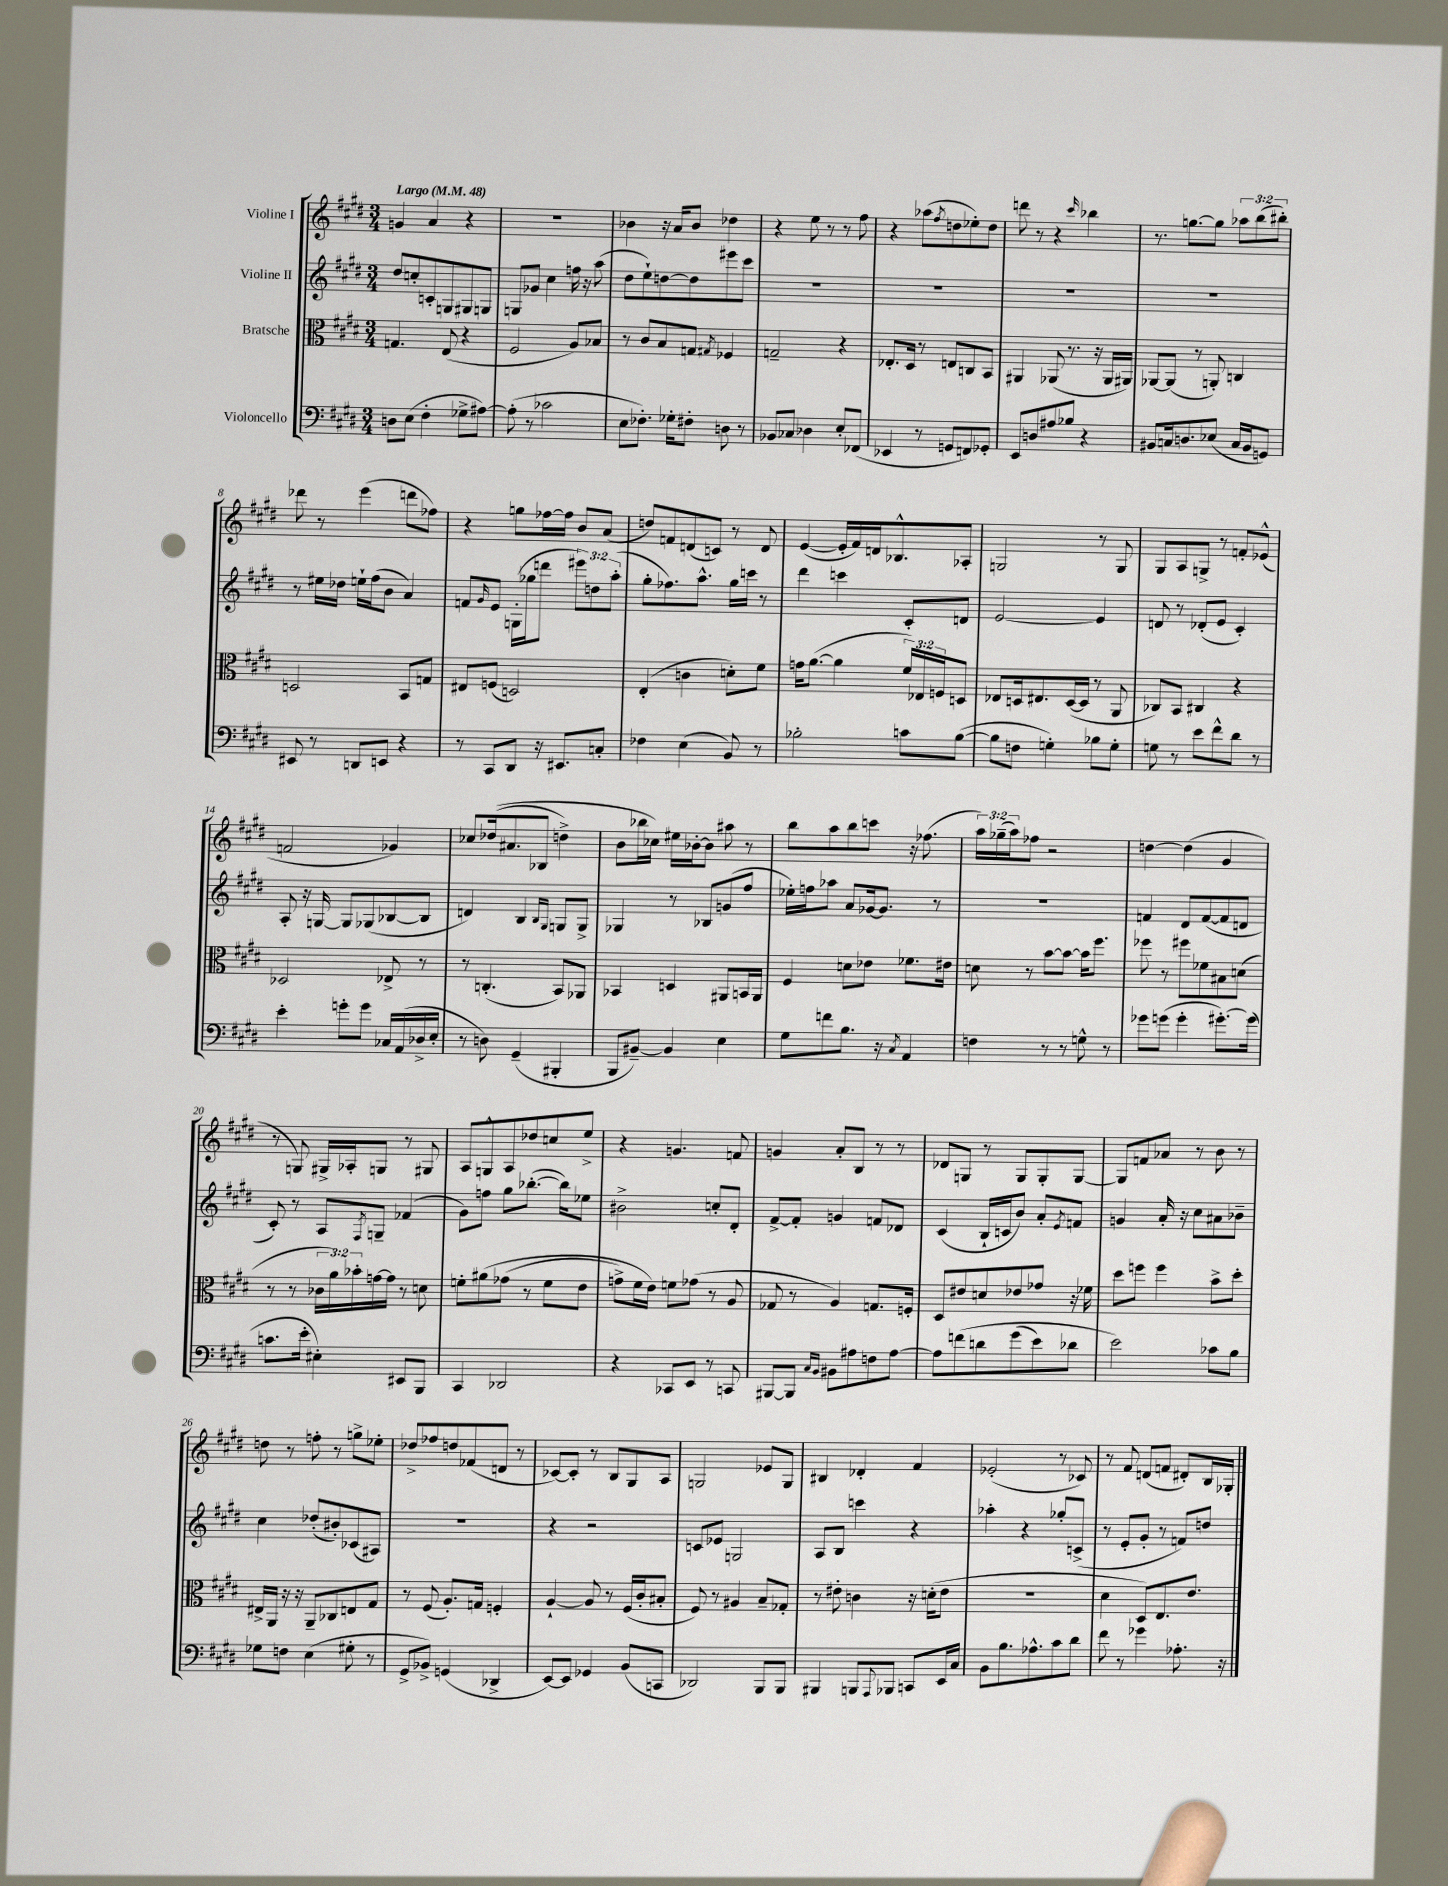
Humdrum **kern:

**kern	**kern	**kern	**kern
*staff4	*staff3	*staff2	*staff1
*clefF4	*clefC3	*clefG2	*clefG2
*k[f#c#g#d#]	*k[f#c#g#d#]	*k[f#c#g#d#]	*k[f#c#g#d#]
*M3/4	*M3/4	*M3/4	*M3/4
*MM48	*MM48	*MM48	*MM48
8D	4.G	8dd#	4g
(8E	.	8cc'	.
4F#'	.	8c'	4a
.	(8E	8G	.
8G-^	4r	8G#	4r
[8A#)	.	8G	.
=	=	=	=
(8A#']	2F#	8G	2.r
8r	.	8g-	.
2c-	.	4cc#	.
.	8A)	16ff	.
.	.	16r	.
.	8B-	(8aa	.
=	=	=	=
8E	8r	8dd#	4b-
8.F-')	8c#	8ee`)	.
.	8B	[8dd	16r
16G-'	.	.	16a
8F#'	8G	8dd]	8b-
.	8qG#	.	.
8D	4F-	8eee#	4dd-
8r	.	8ccc#	.
=	=	=	=
8BB-	2G~	2.r	4r
8C-	.	.	.
4D-	.	.	8ee
.	.	.	8r
8E'	4r	.	8r
(8FF-	.	.	8ff#
=	=	=	=
4EE-	8.E-'	2.r	4r
.	16D#	.	.
8r	8r	.	(8aa-
.	.	.	8qff#
8GG	8E	.	8dd
8FF)	8C	.	8ee-')
8GG-'	8BB	.	8dd
=	=	=	=
8EE	4AA#	2.r	8ddd
8D	.	.	8r
8A#	(8AA-	.	4r
8B-	8.r	.	.
.	.	.	16qqccc#
4r	.	.	4bb-
.	16r	.	.
.	16AA-	.	.
.	16AA#)	.	.
=	=	=	=
8BB#	[8AA-	2.r	8.r
16C	(8AA-]	.	.
8.D	.	.	[8.gg
.	8r	.	.
(8E-	8AA')	.	8gg]
16C	4C	.	12aa-
16BB#	.	.	.
.	.	.	(12bb
8GG)	.	.	.
.	.	.	12bb#')
=	=	=	=
8EE#	2D	8r	8ddd-
8r	.	16ee#	8r
.	.	16dd-	.
8DD	.	16ee`	(4eee
.	.	(16ff#	.
8EE	.	8b	.
4r	8BB	4a)	8ddd
.	8G	.	8ff-)
=	=	=	=
8r	8E#	8f	4r
.	.	16qqg#	.
8CC#	(8F	8e	.
8DD#	2D)	(16G'	8gg
.	.	16gg-	.
16r	.	8ddd	[16ff-
8.EE#	.	.	16ff-]
.	.	12eee#)	8b
.	.	12dd	.
8C'	.	.	(8a
.	.	(12aa'	.
=	=	=	=
4F-	(4E'	8gg#'	8dd)
.	.	8.ff-)	8f
(4E	4c	.	(8d
.	.	8.aa^^	.
.	.	.	8c)
8BB)	8d')	16gg#	8r
.	.	16ccc	.
8r	8f#	8r	8d
=	=	=	=
2B-'	16g	4ddd#	([4e
.	([8.a	.	.
.	4a]	4ccc	16e']
.	.	.	16f#)
.	.	.	16d
.	.	.	8.B-^^
8c	24f#)	8c#'	.
.	24E-	.	.
.	24F	.	.
([8B-	8D	8d	8A-'
=	=	=	=
8B-]	8E-	[2e	2G
8F	16D	.	.
.	8.E#	.	.
4G')	.	.	.
.	([16D	.	.
.	16D]	.	.
8B-	8r	4e]	8r
8G'	8AA	.	8G
=	=	=	=
8G	8C-)	8d	8G#
8r	8BB	8r	8A
8e	4C#	(8d-'	8G^
8f#^^	.	8e	8r
8d#	4r	4c#')	8f'
8r	.	.	(8e-^^
=	=	=	=
4e'	2D-	8A'	2f
.	.	16r	.
.	.	[16G	.
8g'	.	8G]	.
8g	.	(8G-	.
16C-	8E-^	[8B-	4g-)
(16AA	.	.	.
16D-^	8r	8B-]	.
16E'	.	.	.
=	=	=	=
8r	8r	4d)	8cc-
8D)	(4.C'	.	&((16dd-
.	.	.	8.a#
(4GG#~	.	4B	.
.	.	.	8B-
.	.	16qqB	.
.	.	16qqG#	.
4BBB#'	8BB)	8G	4dd^)
.	8AA-	8G^	.
=	=	=	=
8BBB	4BB-	4G-	8b
[8BB#~)	.	.	16bb-
.	.	.	16cc-&)
4BB#]	4D	8r	16ee#
.	.	.	[16b-'
.	.	8B-	8b-]
4E	8AA#	(8g	8aa#
.	16BB	8ff#	8r
.	16AA#	.	.
=	=	=	=
8G#	4F#	16ee-')	8bb
.	.	16ff	.
8f	.	8aa-	8aa
8.B	8d	8a	8bb
.	8e-	[16g-	8ccc
16r	.	8.g-]	.
8qC#	.	.	.
4AA	8.f-	.	16r
.	.	.	(8.ff-
.	.	8r	.
.	16e#	.	.
=	=	=	=
4F	8d	2.r	24aa)
.	.	.	(24gg-~
.	.	.	24aa)
.	8r	.	8ff-
8r	[8b	.	2r
8r	8b_	.	.
8G^^	16b]	.	.
.	8.ff#	.	.
8r	.	.	.
=	=	=	=
8g-	8ff-	4f	[4dd
(8g	8r	.	.
4g'	8ff#	8d#	(4dd]
.	8f-	([8f	.
[8.g#')	8B#	8f]	4g#
.	(8d	8d	.
(16g#]	.	.	.
=	=	=	=
8.c	8r	8c#')	8r
.	8r	8r	8G)
16e'	.	.	.
4E#')	24c-	8A	16G#^
.	24a)	.	.
.	.	.	16A-'
.	24b-'	.	.
.	.	8qF#	.
.	[16g	8G~	8G
.	16g]	.	.
8EE#	8r	(4f-	8r
8BBB	8d	.	8G#
=	=	=	=
4CC#	8f'	8g#)	8A
.	&(8a#	8ff	8G^^
2DD-	(8g-	8gg#	8A
.	8r	([8.bb-'	8dd-
.	8f	.	8cc
.	.	16bb-])	.
.	8e	8ee-	8ee^
=	=	=	=
4r	8g^)	2b#^	4r
.	16f#	.	.
.	16e&)	.	.
8CC-	8f	.	4.g
8EE	(8g-	.	.
8r	8r	8cc'	.
8CC	8A	8d#'	8f
=	=	=	=
[8BBB#	8G-	[8f#^	4g
8BBB#]	8r	8f#']	.
16qqC#	.	.	.
16qqBB	.	.	.
8BB#	4A)	4g	8a'
8A#	.	.	8B
8F	8.G	8f	8r
[8A#	.	8d-	8r
.	16F'	.	.
=	=	=	=
8A#]	8D#	(4c#	8d-
&(8f	8e#	.	8G
8d	8d	16B`	8r
.	.	16c	.
(8g#	8e-	8b)	8G
8e)	8g-	8a'	8G'
.	.	8qe	.
8d-	16r	8f	[8G
.	16f-	.	.
=	=	=	=
2e&)	8dd#	4g	8G]
.	8ff	.	8f
.	4ff	16a'	8a-
.	.	16r	.
.	.	8cc#	8r
8c-	8b^	8a#	8b
8B	8dd#'	8b-~	8r
=	=	=	=
8G-	16E#^	4cc#	8dd
.	16AA	.	.
8F	16r	.	8r
.	16r	.	.
(4E	8AA~	(8dd-'	8ff'
.	8C-	8b#')	8r
8G#'	8E	(8c-	8gg^
8r	8G#	8A#)	8ee-'
=	=	=	=
8GG#^	8r	2.r	8dd-^
8BB-^)	(8F#	.	8ff-
(4GG	8.A')	.	8dd
.	.	.	(8f-
.	16G	.	.
4DD-^	4F'	.	8d
.	.	.	8r
=	=	=	=
[8EE)	[4A`	4r	[8c-)
8EE]	.	.	8c-']
4GG-	8A]	2r	8r
.	8r	.	8B
(8BB	(16F#	.	8G#
.	16c#'	.	.
8CC	8B#'	.	8A
=	=	=	=
2DD-)	8F#)	8c	2G
.	8r	8e-	.
.	4A#	2G	.
8BBB	8B~	.	8e-
8BBB	8G-'	.	8G
=	=	=	=
4BBB#	8r	8A	4B#
.	8e#'	8B	.
8BBB	4c	4ccc	4d-'
8qqAAA	.	.	.
8BBB-	.	.	.
8CC	16r	4r	4f#
.	(16d'	.	.
16EE	8e#	.	.
16C#	.	.	.
=	=	=	=
8BB	2.r	4aa-'	(2e-'
8.B	.	.	.
.	.	4r	.
8.A-^^	.	.	.
8c#	.	8gg-'	8r
8d#	.	(8c^	8c-)
=	=	=	=
8f#	4d#	8r	8r
8r	.	8e'	8f#
4g-	8D#)	8g#'	(8d
.	8.E	8r	8f
8.A-'	.	8f)	8d#')
.	8.e	.	.
.	.	8dd	16B
16r	.	.	16G-'
==	==	==	==
*-	*-	*-	*-
